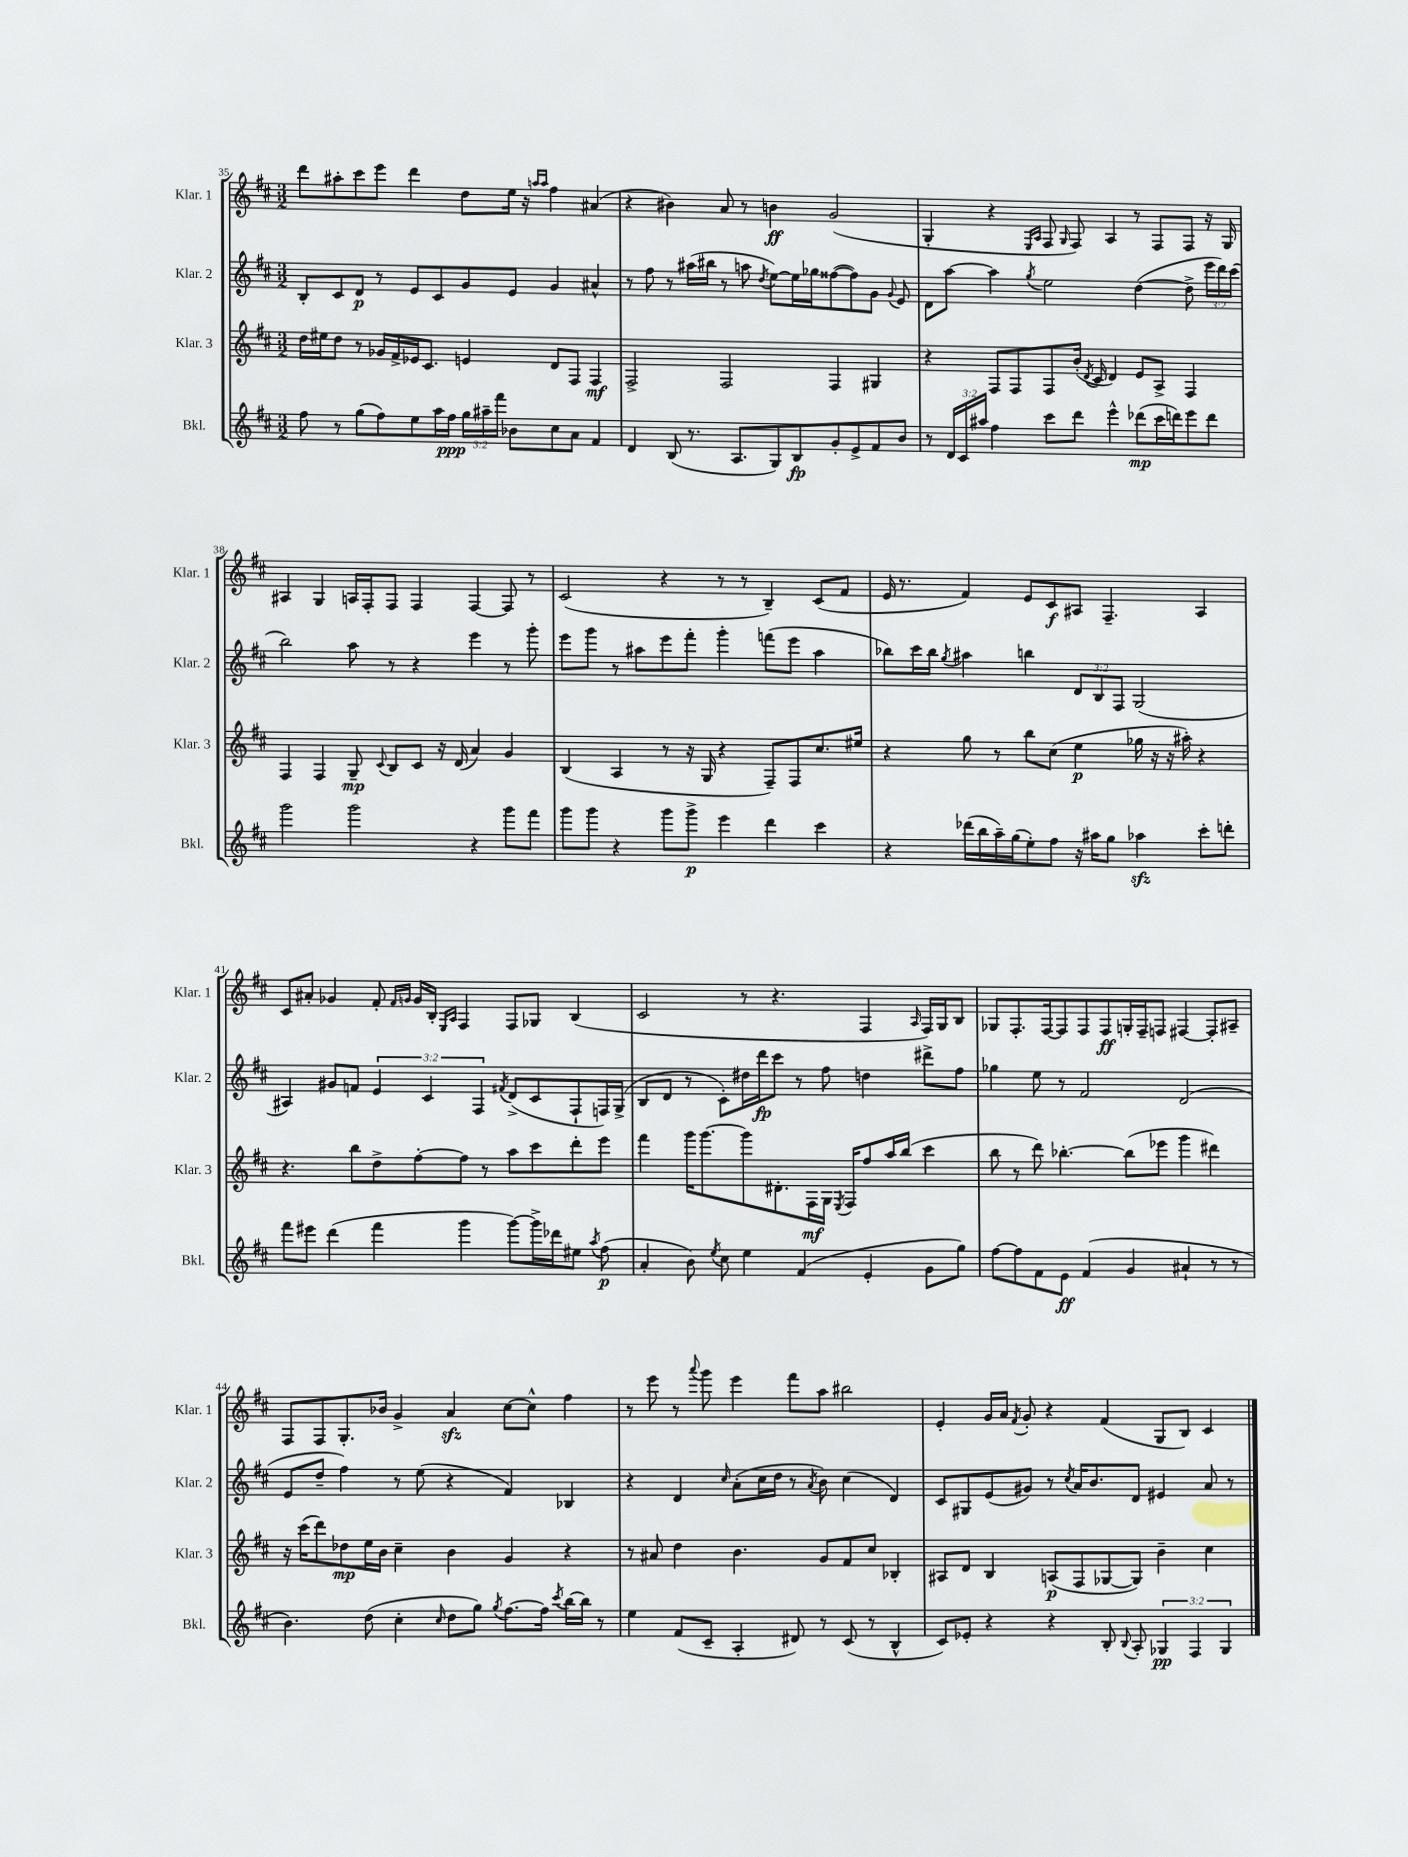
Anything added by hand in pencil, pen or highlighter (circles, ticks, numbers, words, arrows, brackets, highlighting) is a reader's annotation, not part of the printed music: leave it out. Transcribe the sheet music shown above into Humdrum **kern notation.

**kern	**kern	**kern	**kern
*staff4	*staff3	*staff2	*staff1
*clefG2	*clefG2	*clefG2	*clefG2
*k[f#c#]	*k[f#c#]	*k[f#c#]	*k[f#c#]
*M3/2	*M3/2	*M3/2	*M3/2
8ff#\	16dd\LL	8B'/L	8ddd\L
.	16ee#\J	.	.
8r	8dd\J	8c#/	8aa#'\
(8gg\L	8r	8d/J	8ccc#\
8ff#\)	16g-/LL	8r	8eee\J
.	16f#^/	.	.
8ee\	16e-/J	8e/L	4ddd\
.	8.c#/J	.	.
16aa\L	.	8c#/	.
16ff#\JJ	.	.	.
24gg\LL	4e/	8g/	8dd\L
24aa#~\	.	.	.
24fff#\JJ	.	.	.
8b-\L	.	8e/J	16ee\Jk
.	.	.	16r
.	.	.	16qqaa/LL
.	.	.	16qqaa/JJ
8cc#\	8d/L	4g/	4ff#\
8a\J	8F#/J	.	.
4f#/	4F#/	4a#^^/	(4a#/
=	=	=	=
4d/	2F#^/	8r	4r
.	.	8ff#\	.
(8B/	.	8r	4b#\)
8.r	.	(16aa#\LL	.
.	.	16bb#\JJ	.
.	2F#/	8r	8a/
8.A/L	.	.	.
.	.	8aa\	8r
.	.	8qdd/	.
8G/)	.	[8ee\L)	4b\
8B/	.	16ee\]L	.
.	.	16gg-\J	.
8g'/	4F#/	([8ff##\	(2g/
8e^/	.	8ff##\])	.
8f#/	4G#/	8g\J	.
.	.	8qqg/	.
8b/J	.	8e/	.
=	=	=	=
8r	4r	8d\L	4G'/
24d/LL	.	[8aa\J	.
24c#/	.	.	.
24aa#/JJ	.	.	.
4ff#\	8F#/L	4aa\]	4r
.	8F#/	.	.
.	.	.	16qqE/LL
.	.	8qgg/	16qqA/JJ
8ccc#\L	8F#/	2ee\	8F#/
.	.	.	16qqG/
8ddd\J	(16b'/Jk	.	8F#/)
.	8qd/	.	.
.	16c#/	.	.
4eee^^\	4d/)	.	4A/
(8ddd-\L	8e/L	([4dd\	8r
16ccc#\L	8A^/J	.	8F#/L
16ddd\J)	.	.	.
8eee\	4F#/	8dd^\]	8F#/J
8ddd\J	.	24eee\LL	16r
.	.	24ddd\)	.
.	.	.	16G/
.	.	(24ccc#\JJ	.
=	=	=	=
2ggg\	4F#/	2bb\)	4A#/
.	4F#/	.	4G/
2ggg\	8G~/	8aa\	16A/LL
.	.	.	16F#'/J
.	8qqc#/	.	.
.	8B/L	8r	8F#/J
.	8c#/J	4r	4F#/
.	16r	.	.
.	(16d/	.	.
4r	4a/)	4eee\	[4F#/
8ggg\L	4g/	8r	8F#/]
8fff#\J	.	8ggg'\	8r
=	=	=	=
8ggg\L	(4B/	8eee\L	(2c#/
8ggg\J	.	8ggg\J	.
4r	4A/	8r	.
.	.	8aa#\L	.
8ggg\L	8r	8eee\	4r
8ggg^\J	16r	8fff#'\J	.
.	16G/	.	.
4eee\	4r	4ggg'\	8r
.	.	.	8r
4ddd\	8F#~/L)	(8fff\L	4B~/)
.	8F#/	8eee\J	.
4ccc#\	8.cc#/	4aa#\	(8c#/L
.	.	.	8f#/J
.	16ee#/Jk	.	.
=	=	=	=
4r	4r	8bb-\L)	16e/
.	.	.	8.r
.	.	16ccc#\L	.
.	.	16bb-\JJ	.
.	.	8qgg/	.
(16ddd-\LL	8gg\	4aa#\	4f#/)
16bb\	.	.	.
16aa~\)	8r	.	.
(16gg\J	.	.	.
8ee'\)	8bb\L	4bb\	8e/L
8ff#\J	(8cc#\J	.	8c#/
16r	4ee\	12d/L	8A#/J
16aa#\LK	.	.	.
.	.	12B/	.
8gg\J	.	.	4.F#~/
.	.	12F#/J	.
4aa-\	16gg-\	(2G/	.
.	16r	.	.
.	16r	.	.
.	16aa#'\)	.	.
8ccc#'\L	4r	.	4A#/
8ddd'\J	.	.	.
=	=	=	=
8fff#\L	4.r	4A#/)	8c#/L
8eee#\J	.	.	8a#'/J
(4ddd\	.	8g#/L	4g-/
.	8bb\L	8f/J	.
4fff#\	8dd^\	6e/	8f#'/
.	.	.	16qqf#/LL
.	.	.	16qqg/JJ
.	[8ff#'\	.	16g/LL
.	.	6c#/	.
.	.	.	16B'/JJ
.	.	.	16qqE/LL
.	.	.	16qqA/JJ
4ggg\	8ff#\]J	.	4F#/
.	.	6F#/	.
.	8r	.	.
.	.	8qf#/	.
[8ggg\L)	8aa\L	(8d^/L	8F#/L
16ggg^\]L	8ccc#\	8c#/	8G-/J
16ddd-\J	.	.	.
8ee#\J	8ddd'\	8F#`/	(4B/
8qaa/	.	.	.
(8ff#\	8eee\J	16F/L)	.
.	.	(16G^/JJ	.
=	=	=	=
4a'/	4fff#\	8B/L	2c#/
.	.	8d/J	.
8b\)	16ggg\LK	8r	.
.	[8.ggg\	.	.
8qee/	.	.	.
8cc#\	.	8c#'\L)	.
4ee\	8ggg\]	16dd#\L	8r
.	.	16ddd\J	.
.	8.d#'\	8ccc#\J	4.r
(4f#/	.	8r	.
.	16F#\L	.	.
.	16G\JJ	8ff#\	.
.	8qE/	.	.
.	16F#/LK	.	.
4e'/	8ff#/	4dd\	4F#/
.	16aa/L	.	.
.	(16bb/JJ	.	.
.	.	.	16qqA/
8g\L	4ccc#\	8ddd#^\L	16F#/LL)
.	.	.	16G/J
8gg\J)	.	8ff#\J	8B/J
=	=	=	=
[8ff#\L	8bb\	4gg-\	8G-/L
8ff#\]	8r	.	8.F#'/
8f#\	8ddd\)	8ee\	.
.	.	.	[16F#/k
8e\J	[4.bb-'\	8r	8F#/]
(4f#/	.	2f#/	8F#/
.	.	.	8F#/
4g/	(8bb-\]L	.	16G'/L
.	.	.	16F#~/J
.	8eee-\J	.	8F/J
4a#`/	4ggg\	(2d/	[4F#/
8r	4ddd#\)	.	8F#'/]L
8r	.	.	8A#~/J
=	=	=	=
4.b\)	16r	8e/L	8F#/L
.	(16ccc#\LK	.	.
.	8ddd\)	8dd~/J	8F#/
.	8dd-\	4ff#\)	8.G'/
(8dd\	16ee\L	.	.
.	16b\JJ	.	16b-/Jk
4cc#'\	4cc#~\	8r	4g^/
.	.	(8ee\	.
16qqcc#/	.	.	.
8dd\L	4b\	4r	4a/
8gg\J)	.	.	.
8qgg/	.	.	.
[8.ff#\L	4g/	4f#/)	[8cc#\L
.	.	.	8cc#^^\]J
16ff#\]Jk	.	.	.
8qccc#/	.	.	.
[16bb\LL	4r	4B-/	4ff#\
16bb\]JJ	.	.	.
8r	.	.	.
=	=	=	=
4ee\	8r	4r	8r
.	8a#/	.	8eee\
(8f#/L	4dd\	4d/	8r
.	.	.	8qqaaa/
8c#~/J	.	.	8ggg\
.	.	16qqcc#/	.
4A'/	4.b\	(8a'\L	4eee\
.	.	16cc#\L	.
.	.	16dd\JJ	.
8d#/)	.	8r	8fff#\L
.	.	8qa/	.
8r	8g/L	8b\)	8aa\J
(8c#/	8f#/	(4cc#\	2bb#\
8r	8cc#/J	.	.
4B^^/	4B-'/	4d/)	.
=	=	=	=
8c#/L)	8A#/L	8c#/L	4e'/
8e-'/J	8d/J	8G#/	.
4r	4B/	(8e/	16g/LL
.	.	.	16a/JJ
.	.	.	8qf#/
.	.	8g#/J)	8g'/
4r	(8A/L	8r	4r
.	.	8qcc#/	.
.	8F#/	16a/LK	.
.	.	8.b/	.
8B'/	[8G-/	.	(4f#/
8qqB/	.	.	.
8A'/	8G-/]J)	8d/J	.
6G-/	4b~\	4e#/	8G/L
.	.	.	8B/J)
6F#/	.	.	.
.	4cc#\	8a/	4c#/
6G-/	.	.	.
.	.	8r	.
==	==	==	==
*-	*-	*-	*-
